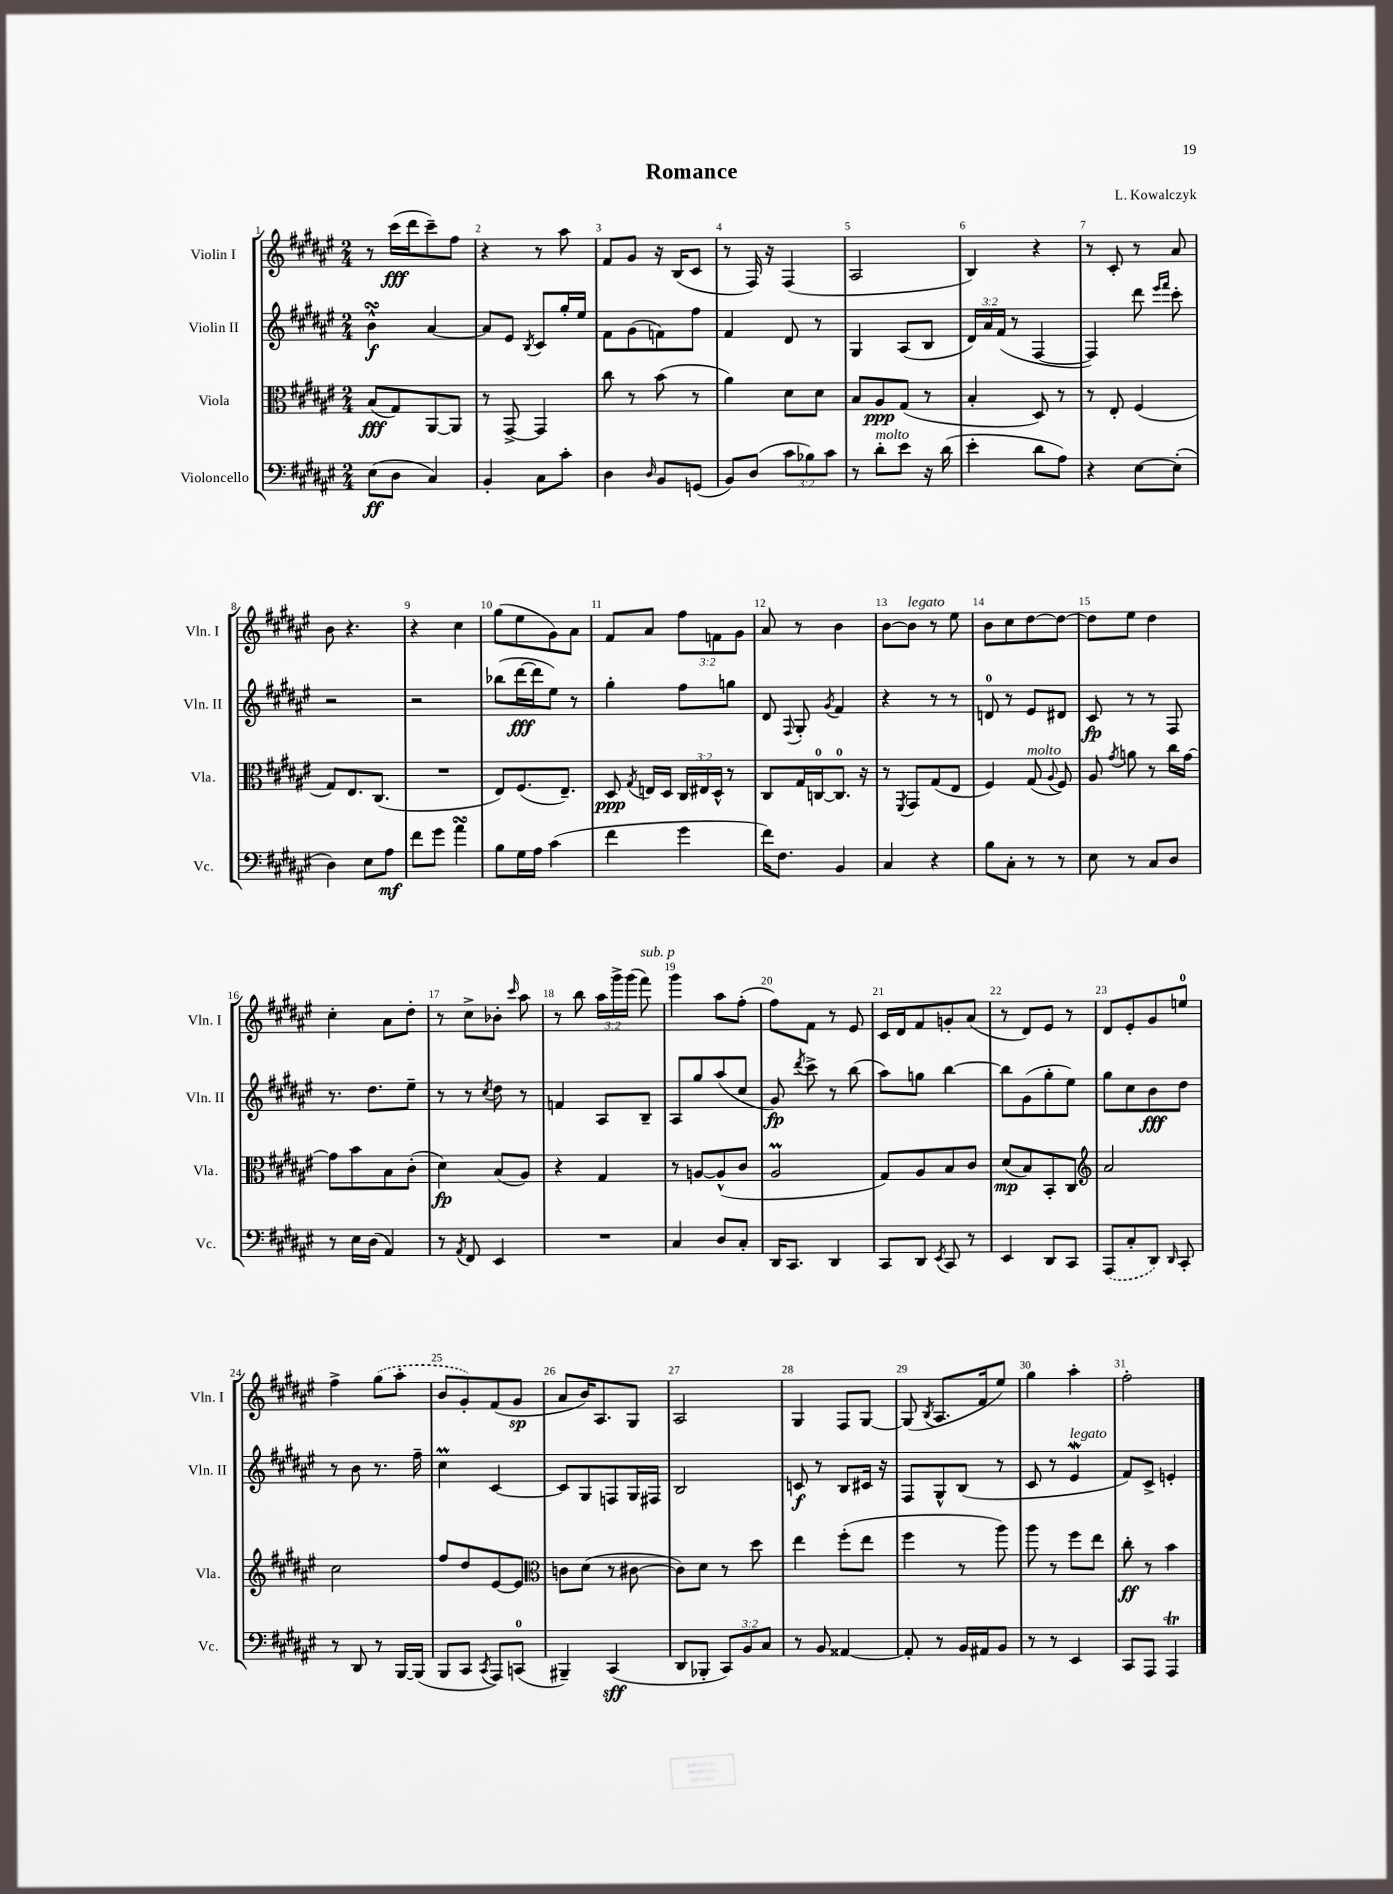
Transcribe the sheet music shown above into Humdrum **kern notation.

**kern	**kern	**kern	**kern
*staff4	*staff3	*staff2	*staff1
*clefF4	*clefC3	*clefG2	*clefG2
*k[f#c#g#d#a#e#]	*k[f#c#g#d#a#e#]	*k[f#c#g#d#a#e#]	*k[f#c#g#d#a#e#]
*M2/4	*M2/4	*M2/4	*M2/4
(8E#	(8B	4b^^	8r
8D#	8G#)	.	(16ccc#
.	.	.	16ddd#
4C#)	[8AA#	[4a#	8ccc#~)
.	8AA#]	.	8ff#
=	=	=	=
4BB'	8r	8a#]	4r
.	[8GG#^	8e#	.
.	.	8qB	.
8C#	4GG#]	8c#	8r
8c#'	.	16gg#'	8aa#
.	.	16ee#	.
=	=	=	=
4D#	8cc#	8f#	8f#
.	8r	(8g#	8g#
16qqD#	.	.	.
8BB	(8b	8f)	16r
.	.	.	(16B
(8GG	8r	8ff#	8c#
=	=	=	=
8BB)	4a#)	4f#	8r
(8D#	.	.	16F#)
.	.	.	16r
12c#	8d#	8d#	(4F#
12B-)	.	.	.
.	8d#	8r	.
12c#	.	.	.
=	=	=	=
8r	8B	4G#	2A#
8d#'	8A#	.	.
8e#	(8G#	(8A#	.
16r	8r	8B	.
(16d#	.	.	.
=	=	=	=
4e#'	4B'	24d#)	4B)
.	.	24a#	.
.	.	(24f#	.
.	.	8r	.
8d#	8D#)	[4F#	4r
8A#)	8r	.	.
=	=	=	=
4r	8r	4F#])	8r
.	8E#'	.	8c#'
[8E#	(4F#	8ddd#	8r
.	.	16qqeee#	.
.	.	16qqfff#	.
(8E#']	.	8ccc#'	8a#
=	=	=	=
4D#)	8G#)	2r	8b
.	8.E#	.	4.r
8E#	.	.	.
.	(8.C#	.	.
8A#	.	.	.
=	=	=	=
8f#	2r	2r	4r
8g#	.	.	.
4a#	.	.	4cc#
=	=	=	=
8B	8E#)	(8bb-	(8gg#
16G#	(8.F#	[16ddd#	8ee#
16A#	.	16ddd#]	.
(4c#	.	8ee#)	8g#)
.	8.E#~)	.	.
.	.	8r	8a#
=	=	=	=
4f#	8D#	4gg#'	8f#
.	8qG#	.	.
.	16E	.	8a#
.	16D#	.	.
4g#	24C#	8ff#	12ff#
.	24E#	.	.
.	24D#^^	.	12f
.	8r	8gg	.
.	.	.	12g#
=	=	=	=
16f#)	8C#	8d#	8a#
8.F#	.	.	.
.	.	8qqF#	.
.	16G#	8G#'	8r
.	[16C	.	.
.	.	8qg#	.
4BB	8.C]	4f#	4b
.	16r	.	.
=	=	=	=
4C#	8r	4r	[8b
.	8qFF#	.	.
.	8GG#	.	8b]
4r	(8G#	8r	8r
.	8E#	8r	8ee#
=	=	=	=
8B	4F#)	8d	8b
8C#'	.	8r	8cc#
8r	(8G#	8e#	[8dd#
.	8qqA#	.	.
8r	8F#)	8d#	8dd#_
=	=	=	=
8E#	8A#	8c#	8dd#]
.	8qg#	.	.
8r	8a	8r	8ee#
8C#	8r	8r	4dd#
8D#	16cc#	8F#	.
.	[16g#	.	.
=	=	=	=
8r	8g#]	8.r	4cc#'
16E#	8b	.	.
(16D#	.	8.dd#	.
4AA#)	8B	.	8a#
.	(8c#'	8ee#~	8dd#'
=	=	=	=
8r	4d#)	8r	8r
8qAA#	.	.	.
8FF#	.	8r	8cc#^
.	.	8qcc#	.
4EE#	(8B	8dd#	8b-'
.	.	.	16qqccc#
.	8A#)	8r	8aa#
=	=	=	=
2r	4r	4f	8r
.	.	.	8bb
.	4G#	8A#	24aa#
.	.	.	24ggg#^
.	.	.	(24ggg#
.	.	8B~	8fff#)
=	=	=	=
4C#	8r	8A#	4ggg#
.	[8A	8gg#	.
8D#	(8A^^]	(8aa#	8aa#
8C#'	8c#	8cc#	(8ff#'
=	=	=	=
16DD#	2A#	8g#)	8ff#)
8.CC#	.	.	.
.	.	8qddd#	.
.	.	8ccc#^	8f#
4DD#	.	8r	8r
.	.	(8bb	8e#
=	=	=	=
8CC#	8G#)	8aa#)	16c#
.	.	.	16d#
8DD#	8A#	8gg	8f#
8qEE#	.	.	.
8CC#	8B	[4bb	8g'
8r	8c#	.	(8a#
=	=	=	=
4EE#	(8d#	8bb]	8r
.	8B)	(8g#	8d#)
8DD#	8BB'	8gg#'	8e#
8CC#	8C#	8ee#)	8r
=	=	=	=
*	*clefG2	*	*
(8AAA#	2a#	8gg#	8d#
8C#'	.	8cc#	8e#'
8DD#)	.	8b	8g#
16qqDD#	.	.	.
8CC#'	.	8dd#	8ee
=	=	=	=
8r	2cc#	8r	4ff#^
8DD#	.	8b	.
8r	.	8.r	(8gg#
[16BBB	.	.	8aa#'
(16BBB]	.	16ff#~	.
=	=	=	=
8BBB	8ff#	4cc#	8b
8CC#	8dd#	.	8g#')
8qCC#	.	.	.
8AAA#)	[8e#	[4c#	(8f#
(8CC	8e#]	.	8g#
=	=	=	=
*	*clefC3	*	*
4BBB#~)	8c	8c#]	8a#
.	(8d#	8G#	16b)
.	.	.	8.A#
(4CC#	8r	8F	.
.	[8c#	16G#	8G#
.	.	16F#	.
=	=	=	=
8DD#	8c#])	2B	2A#
8BBB-'	8d#	.	.
12CC#)	8r	.	.
12BB	.	.	.
.	8dd#	.	.
12C#	.	.	.
=	=	=	=
8r	4ee#	8c	4G#
8BB	.	8r	.
[4AA##	(8ff#'	8B	8F#
.	8ee#	16c#	[8G#
.	.	16r	.
=	=	=	=
8AA##']	4ff#	8F#	(8G#]
.	.	.	8qB
8r	.	8G#^^	8.A#
16BB	8r	(8B	.
16AA#	.	.	16f#
8BB	8aa#)	8r	8ee#)
=	=	=	=
8r	8aa#	8c#	4gg#
8r	8r	8r	.
4EE#	8ff#	4e#	4aa#'
.	8ee#	.	.
=	=	=	=
8CC#	8cc#'	8f#)	2ff#'
8AAA#	8r	8c#^	.
4AAA#	4b	4e'	.
==	==	==	==
*-	*-	*-	*-
